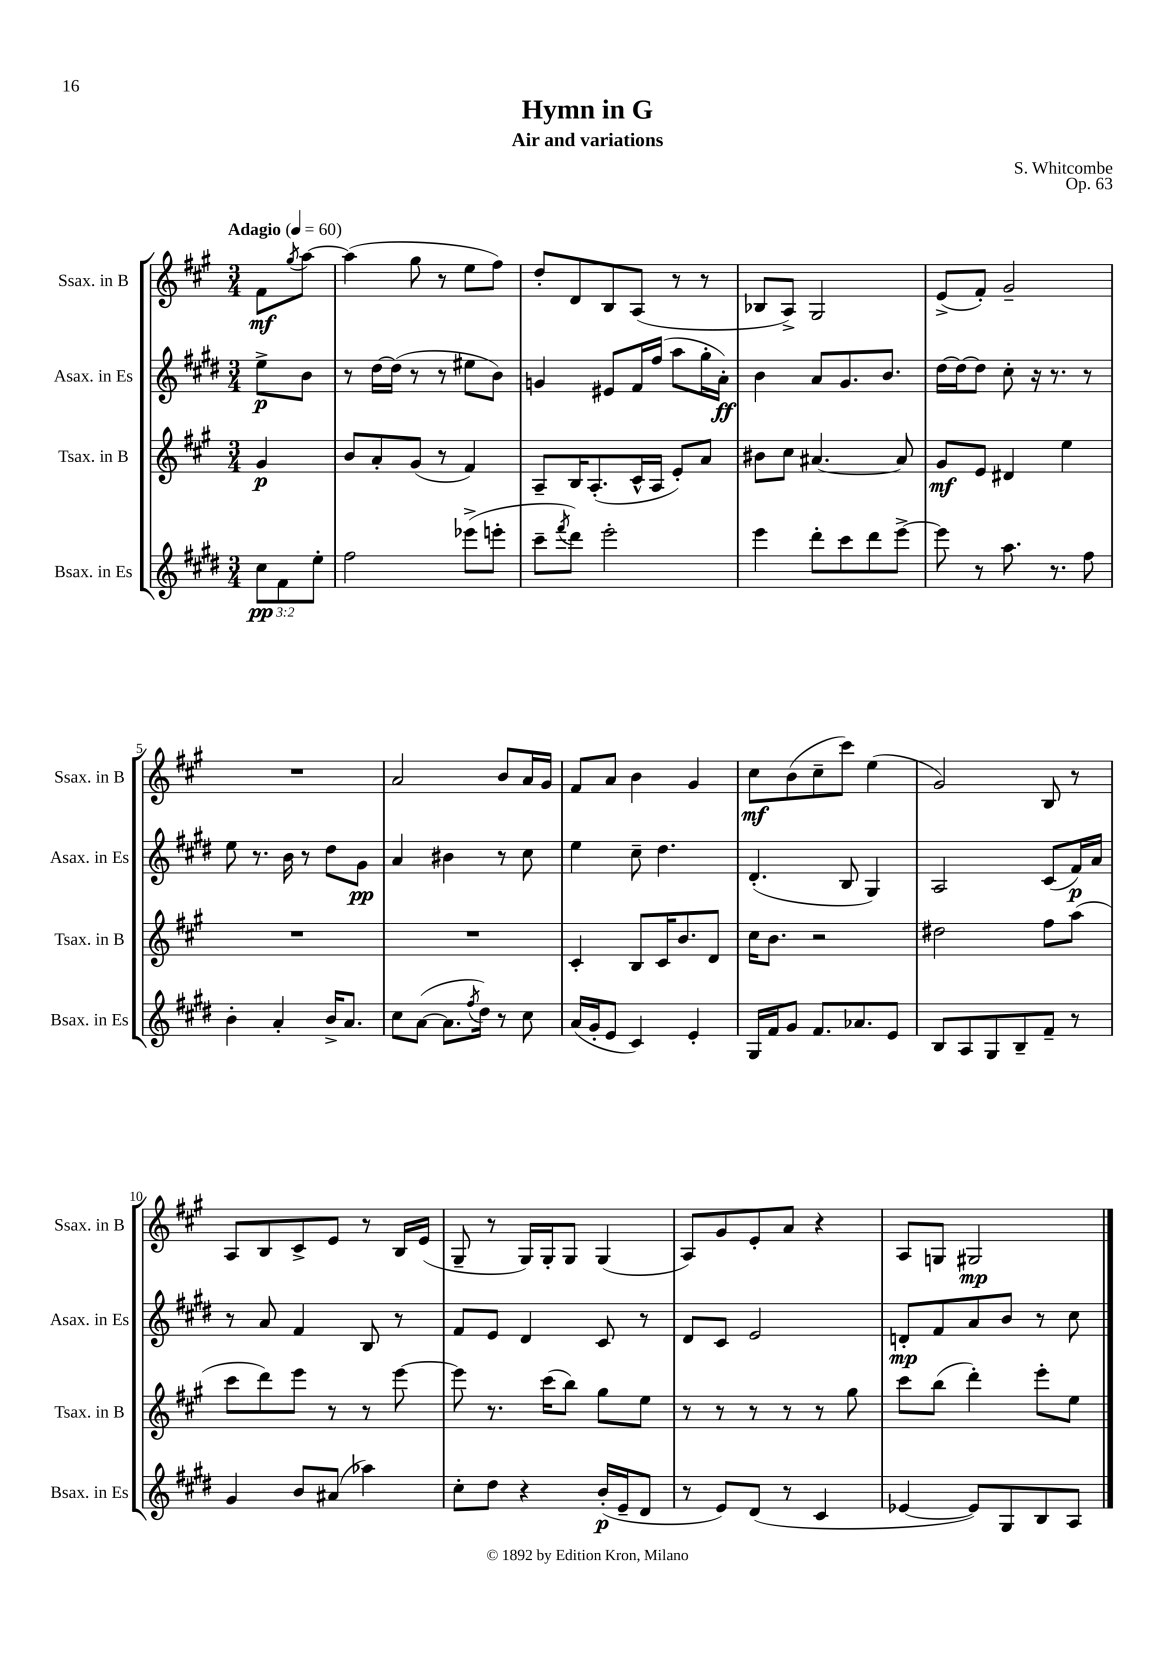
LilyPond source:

\header { title = "Hymn in G" composer = "S. Whitcombe" subtitle = "Air and variations" opus = "Op. 63" }
<<
\new StaffGroup <<
\new Staff = "s0" \with { instrumentName = "Ssax. in B" shortInstrumentName = "Ssax. in B" } {
    \clef treble \key a \major \numericTimeSignature \time 3/4 \partial 4 \tempo "Adagio" 4 = 60
    fis'8\mf \acciaccatura { gis''8 } a''8~ |
    a''4( gis''8 r8 e''8 fis''8) |
    d''8-. d'8 b8 a8( r8 r8 |
    bes8 a8->) gis2 |
    e'8->( fis'8-.) gis'2-- |
    R2. |
    a'2 b'8 a'16 gis'16 |
    fis'8 a'8 b'4 gis'4 |
    cis''8\mf b'8( cis''8-- cis'''8) e''4( |
    gis'2) b8 r8 |
    a8 b8 cis'8-> e'8 r8 b16 e'16( |
    gis8-- r8 gis16) gis16-. gis8 gis4( |
    a8) gis'8 e'8-. a'8 r4 |
    a8 g8 gis2\mp \bar "|." |
}
\new Staff = "s1" \with { instrumentName = "Asax. in Es" shortInstrumentName = "Asax. in Es" } {
    \clef treble \key e \major \numericTimeSignature \time 3/4 \partial 4
    e''8->\p b'8 |
    r8 dis''16~ dis''16( r8 r8 eis''8 b'8) |
    g'4 eis'8 fis'16 fis''16( a''8 gis''16-. a'16-.\ff) |
    b'4 a'8 gis'8. b'8. |
    dis''16~ dis''16~ dis''8 cis''8-. r16 r8. r8 |
    e''8 r8. b'16 r8 dis''8 gis'8\pp |
    a'4 bis'4 r8 cis''8 |
    e''4 cis''8-- dis''4. |
    dis'4.-.( b8 gis4) |
    a2 cis'8( fis'16\p) a'16 |
    r8 a'8 fis'4 b8 r8 |
    fis'8 e'8 dis'4 cis'8 r8 |
    dis'8 cis'8 e'2 |
    d'8-.\mp fis'8 a'8 b'8 r8 cis''8 \bar "|." |
}
\new Staff = "s2" \with { instrumentName = "Tsax. in B" shortInstrumentName = "Tsax. in B" } {
    \clef treble \key a \major \numericTimeSignature \time 3/4 \partial 4
    gis'4\p |
    b'8 a'8-. gis'8( r8 fis'4) |
    a8-- b16 a8.-.( cis'16-^ a16 e'8-.) a'8 |
    bis'8 cis''8 ais'4.~ ais'8 |
    gis'8\mf e'8 dis'4 e''4 |
    R2. |
    R2. |
    cis'4-. b8 cis'16 b'8. d'8 |
    cis''16 b'8. r2 |
    dis''2 fis''8 a''8( |
    cis'''8 d'''8) e'''8 r8 r8 e'''8~ |
    e'''8 r8. cis'''16( b''8) gis''8 e''8 |
    r8 r8 r8 r8 r8 gis''8 |
    cis'''8 b''8( d'''4-.) e'''8-. e''8 \bar "|." |
}
\new Staff = "s3" \with { instrumentName = "Bsax. in Es" shortInstrumentName = "Bsax. in Es" } {
    \clef treble \key e \major \numericTimeSignature \time 3/4 \override Staff.TupletNumber.text = #tuplet-number::calc-fraction-text \partial 4
    \tuplet 3/2 { cis''8\pp fis'8 e''8-. } |
    fis''2 ees'''8->( e'''8-. |
    cis'''8-- \acciaccatura { fis'''8 } dis'''8) e'''2-. |
    e'''4 dis'''8-. cis'''8 dis'''8 e'''8~-> |
    e'''8 r8 a''8. r8. fis''8 |
    b'4-. a'4-. b'16-> a'8. |
    cis''8 a'8~( a'8. \acciaccatura { fis''8 } dis''16) r8 cis''8 |
    a'16( gis'16-. e'8 cis'4) e'4-. |
    gis16 fis'16 gis'8 fis'8. aes'8. e'8 |
    b8 a8 gis8 b8-- fis'8-- r8 |
    gis'4 b'8 ais'8( aes''4) |
    cis''8-. dis''8 r4 b'16-.\p( e'16-- dis'8 |
    r8 e'8) dis'8( r8 cis'4 |
    ees'4~ ees'8) gis8 b8 a8 \bar "|." |
}
>>
>>
